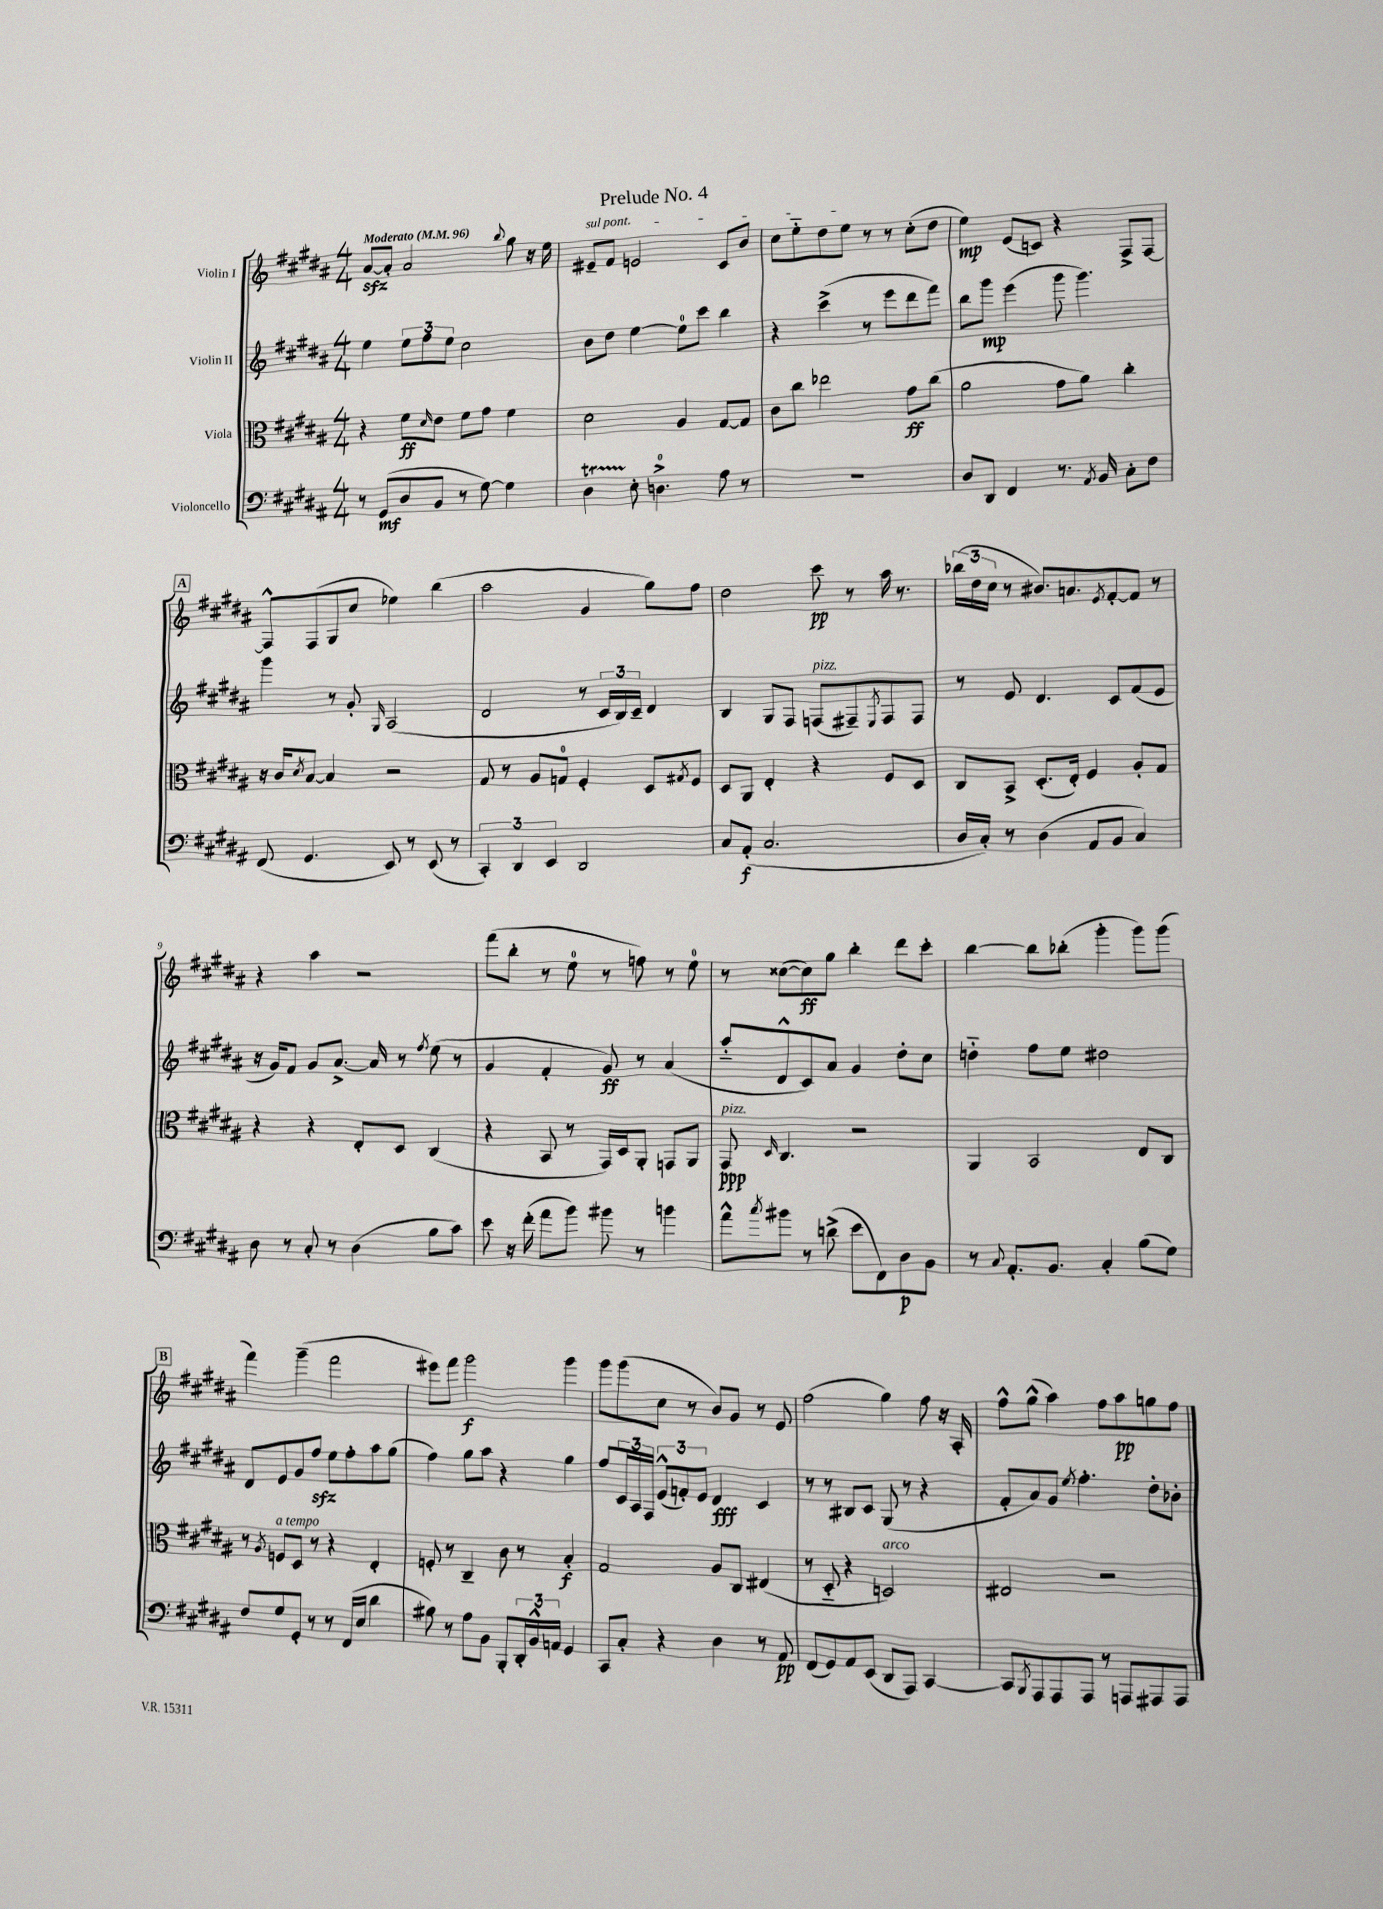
\header { title = "Prelude No. 4" }
<<
\new StaffGroup <<
\new Staff = "s0" \with { instrumentName = "Violin I" } {
    \clef treble \key b \major \numericTimeSignature \time 4/4 \tempo "Moderato" 4 = 96
    ais'8~\sfz ais'8-. ais'2 \appoggiatura { b''8 } gis''8 r16 e''16 |
    \once \override TextSpanner.bound-details.left.text = \markup { \italic "sul pont." } eis'8--\startTextSpan fis'8 e'2 cis'8 b'8 |
    cis''8 e''8-_ dis''8 e''8\stopTextSpan r8 r8 cis''8-.( dis''8 |
    e''4\mp) e'8( c'8) r4 fis8-> fis8~ |
    \mark \markup { \box "A" } fis8-^ fis8( gis8 cis''8 ees''4) b''4( |
    ais''2 gis'4 gis''8) fis''8 |
    dis''2 cis'''8\pp r8 ais''16 r8. |
    \tuplet 3/2 { bes''16( dis''16 cis''16 } r8 bis'8.) a'8. \acciaccatura { e'8 } fis'8~-. fis'8 r8 |
    r4 ais''4 r2 |
    fis'''8( b''8-. r8 e''8-0 r8 f''8) r8 e''8-0 |
    r8 cisis''8~( cisis''8\ff) gis''8 b''4-. dis'''8 cis'''8-. |
    b''4~ b''8 bes''8-.( gis'''4-. gis'''8) gis'''8( |
    \mark \markup { \box "B" } fis'''4) gis'''4--( fis'''2 |
    eis'''8) fis'''8 gis'''2\f gis'''4 |
    gis'''8 gis'''8( cis''8 r8 b'8) gis'8 r8 e'8 |
    fis''2( gis''4) fis''8 r16 ais16-. |
    fis''8-^ gis''8-^( ais''4) fis''8 ais''8\pp g''8 fis''8 \bar "|." |
}
\new Staff = "s1" \with { instrumentName = "Violin II" } {
    \clef treble \key b \major \numericTimeSignature \time 4/4
    e''4 \tuplet 3/2 { e''8 fis''8 e''8 } cis''2 |
    b'8 dis''8 e''4~ e''8-0 cis'''8 b''4 |
    r4 cis'''4->( r8 e'''8 dis'''8 fis'''8) |
    b''8 gis'''8\mp e'''4( gis'''8 gis'''4.) |
    \mark \markup { \box "A" } gis'''4 r8 gis'8-. \grace { gis16 } ais2( |
    dis'2 r8 \tuplet 3/2 { cis'16 b16) cis'16-- } dis'4 |
    b4 gis8 fis8 f8^\markup { \italic "pizz." }( fis8--) \acciaccatura { e8 } fis8 fis8 |
    r8 e'8 dis'4. cis'8 fis'8( e'8 |
    r16 gis'16) fis'8 gis'8 ais'8.~-> ais'16 r8 \acciaccatura { fis''8 } e''8( r8 |
    gis'4 fis'4-. gis'8\ff) r8 ais'4( |
    ais''8-_ dis'8-^ cis'8) ais'8 gis'4 dis''8-. cis''8 |
    d''4-_ fis''8 e''8 dis''2 |
    \mark \markup { \box "B" } dis'8 e'8 gis'8 fis''8\sfz e''8 fis''8-. ais''8 gis''8( |
    fis''4) gis''8 ais''8 r4 gis''4 |
    fis''8 \tuplet 3/2 { cis'16 ais16 fis16 } \tuplet 3/2 { e'8-^( f'8-.) e'8 } dis'4\fff cis'4 |
    r8 r8 bis8 cis'8 gis8( r8 r4 |
    fis'8-. ais'8) gis'8 \acciaccatura { e''8 } fis''4.-. dis''8-. bes'8-. \bar "|." |
}
\new Staff = "s2" \with { instrumentName = "Viola" } {
    \clef alto \key b \major \numericTimeSignature \time 4/4
    r4 fis'8\ff \grace { dis'16 } e'8 fis'8 gis'8 fis'4 |
    dis'2 ais4 gis8~ gis8 |
    cis'8 cis''8 ees''2 gis'8\ff cis''8( |
    ais'2 gis'8 ais'8) cis''4-. |
    \mark \markup { \box "A" } r16 cis'16 \acciaccatura { dis'8 } b8~ b4 r2 |
    gis8 r8 ais8 g8-0 fis4-. dis8 \acciaccatura { gis8 } fis8 |
    dis8 ais,8 e4-. r4 fis8 dis8 |
    cis8 b,8-> dis8.-.( e16-.) fis4 ais8-. gis8 |
    r4 r4 e8-. dis8 cis4( |
    r4 b,8 r8 gis,16) dis16 ais,8-. g,8 ais,8 |
    gis,8\ppp^\markup { \italic "pizz." } \grace { dis16 } cis4. r2 |
    ais,4 b,2 e8 cis8 |
    \mark \markup { \box "B" } r8 \acciaccatura { ais8 } f8^\markup { \italic "a tempo" } dis8 r8 r4 e4-. |
    f8-. r8 cis4-- cis'8 r8 b4-.\f |
    gis2 ais8 cis8 eis4( |
    r8 dis8-_ r4 d2^\markup { \italic "arco" }) |
    eis2 r2 \bar "|." |
}
\new Staff = "s3" \with { instrumentName = "Violoncello" } {
    \clef bass \key b \major \numericTimeSignature \time 4/4
    r8 gis,8\mf( dis8 b,8 r8 gis8~) gis4 |
    dis4\startTrillSpan e8-.\stopTrillSpan d4.-0-> ais8 r8 |
    R1 |
    dis8 dis,8 fis,4 r8. \acciaccatura { ais,8 } b,16 cis8-. fis8 |
    \mark \markup { \box "A" } fis,8( gis,4. e,8) r8 e,8( r8 |
    \tuplet 3/2 { cis,4-.) dis,4 e,4 } dis,2 |
    cis8 ais,8-.\f( cis2. |
    dis16 cis16-.) r8 dis4( ais,8 b,8 cis4) |
    dis8 r8 cis8-. r8 dis4( b8 cis'8) |
    e'8 r16 fis'16-.( ais'8 b'8) bis'8 r8 b'4 |
    ais'8-^ \acciaccatura { cis''8 } bis'8 r8 d'8->( e'8 fis,8) dis8\p b,8 |
    r8 \appoggiatura { cis8 } ais,8.-. b,8. cis4-. b8( gis8) |
    \mark \markup { \box "B" } fis8 gis8 gis,8-. r8 r8 fis,16( e16 dis'4 |
    bis8) r8 ais8 b,8 b,,8-. \tuplet 3/2 { dis,16-. b,16-^ a,16 } gis,4 |
    cis,8 cis8-. r4 dis4 r8 ais,8\pp |
    fis,8( gis,8) ais,8 e,8( dis,8 ais,,8) cis,4~ |
    cis,8 \acciaccatura { b,,8 } ais,,8 ais,,8 ais,,8 r8 a,,8 ais,,8 ais,,8 \bar "|." |
}
>>
>>
